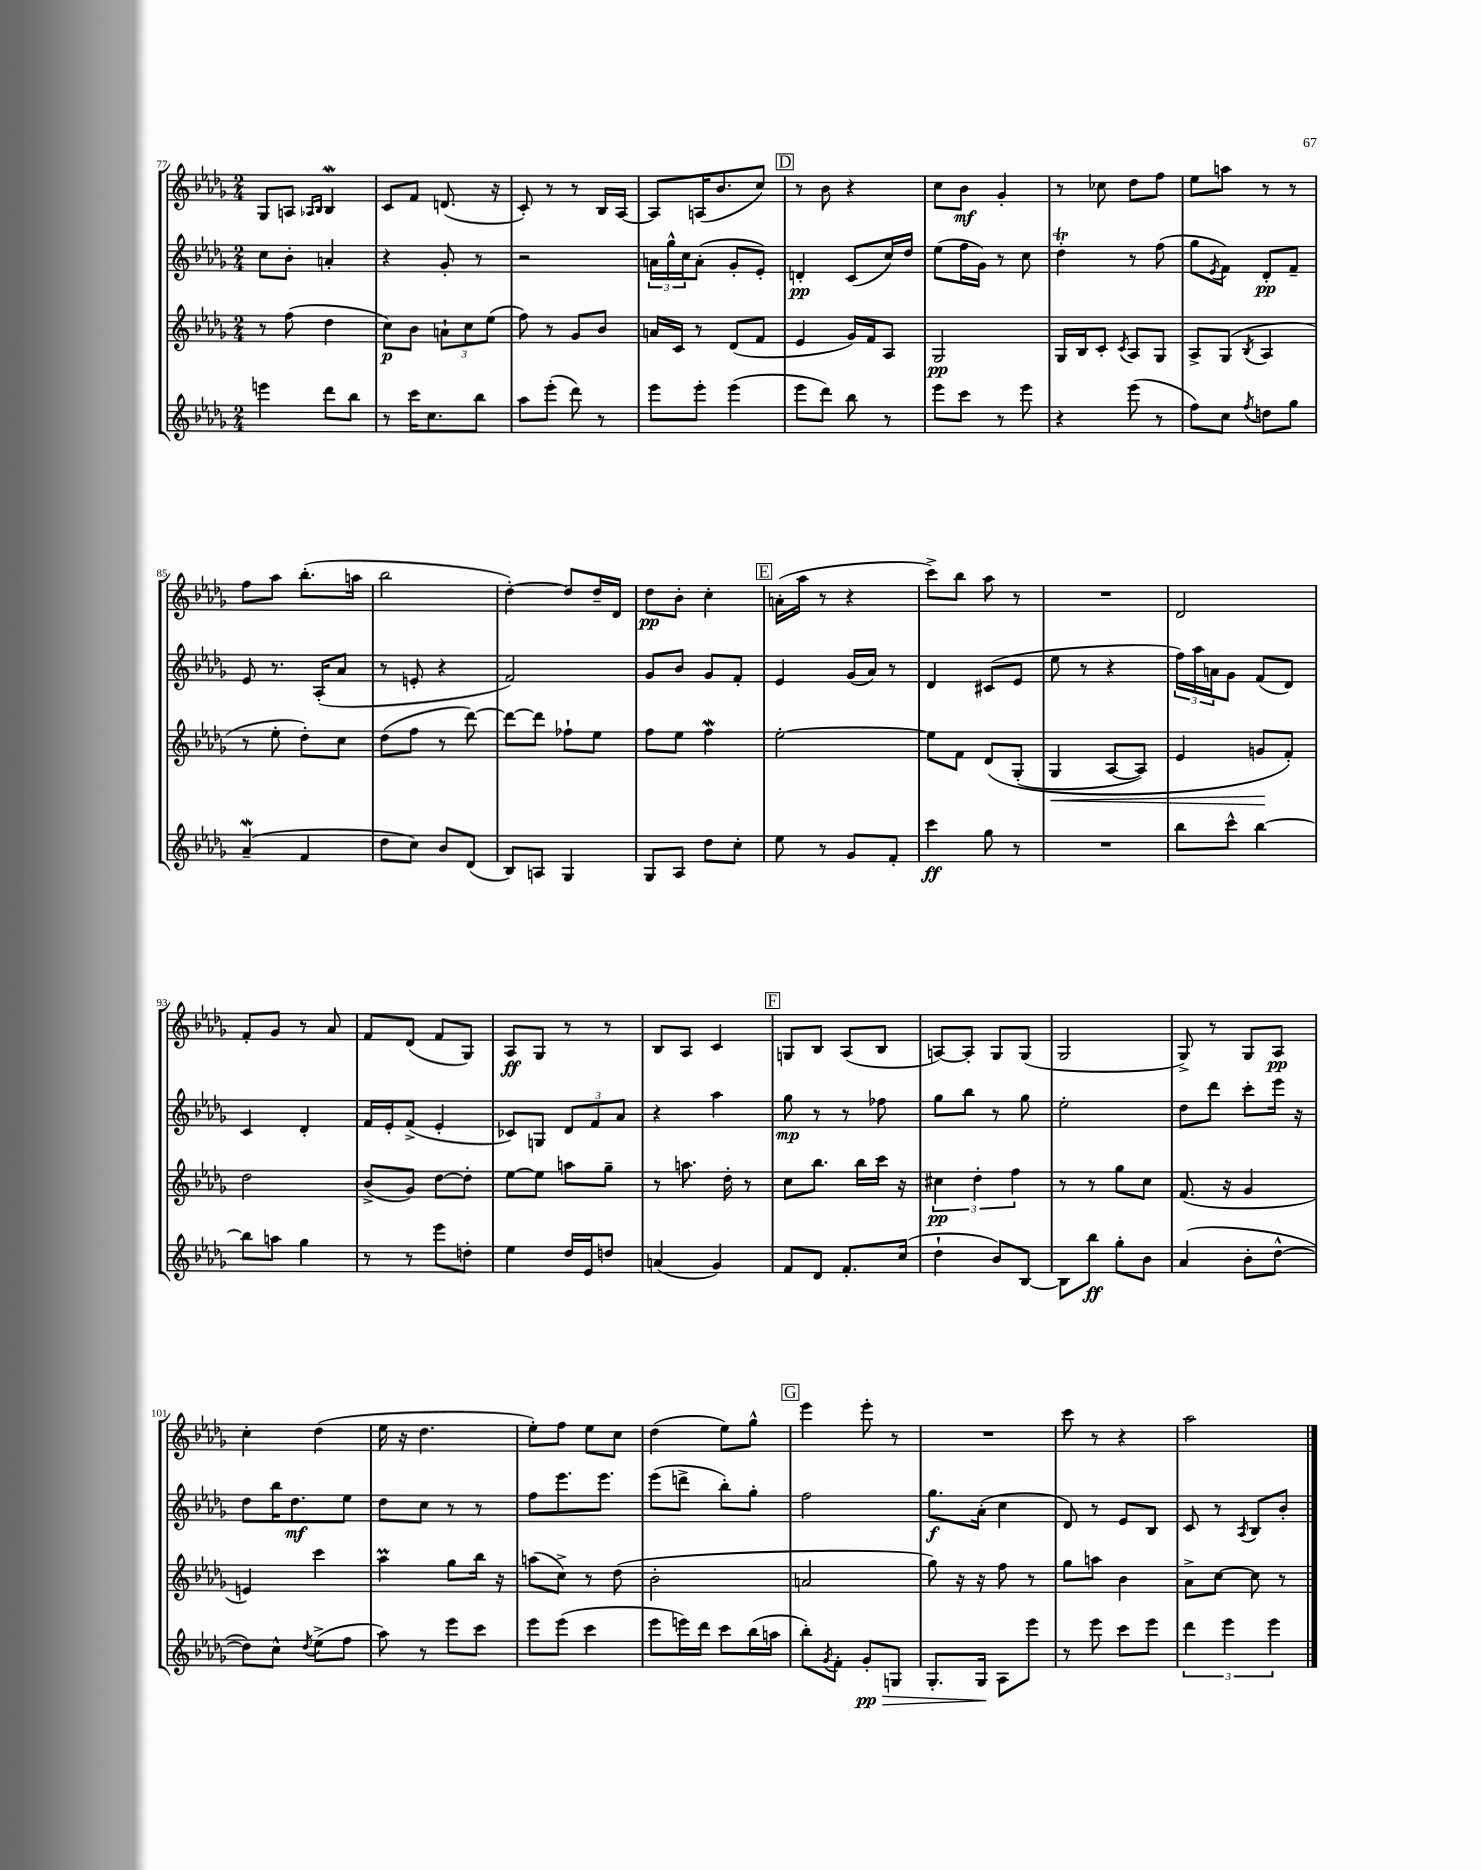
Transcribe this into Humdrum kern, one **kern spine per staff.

**kern	**kern	**kern	**kern
*staff4	*staff3	*staff2	*staff1
*clefG2	*clefG2	*clefG2	*clefG2
*k[b-e-a-d-g-]	*k[b-e-a-d-g-]	*k[b-e-a-d-g-]	*k[b-e-a-d-g-]
*M2/4	*M2/4	*M2/4	*M2/4
4eee	8r	8cc	8G-
.	(8ff	8b-'	8A
.	.	.	16qqA-
.	.	.	16qqB-
8ddd-	4dd-	4a'	4B-
8bb-	.	.	.
=	=	=	=
8r	8cc)	4r	8c
16ccc	8b-	.	8f
8.cc	.	.	.
.	12a`	8g-'	(8.d
.	12cc	.	.
8bb-	.	8r	.
.	(12ee-	.	.
.	.	.	16r
=	=	=	=
8aa-	8ff)	2r	8c')
(8eee-'	8r	.	8r
8ddd-)	8g-	.	8r
8r	8b-	.	16B-
.	.	.	[16A-
=	=	=	=
8eee-	16a	24a	8A-]
.	.	24gg-^^	.
.	16c	.	.
.	.	24cc	.
8eee-'	8r	(8a'	(16A
.	.	.	8.b-
(4eee-	(8d-	8g-'	.
.	8f	8e-')	8cc)
=	=	=	=
8eee-	4e-	4d'	8r
8ddd-)	.	.	8b-
8bb-	16g-)	(8c	4r
.	16f	.	.
8r	8A-	16cc)	.
.	.	16dd-	.
=	=	=	=
8eee-	2G-	(8ee-	8cc
8ccc	.	16ff	8b-
.	.	16g-)	.
8r	.	8r	4g-'
8eee-	.	8cc	.
=	=	=	=
4r	16G-	4dd-'	8r
.	16B-	.	.
.	8c'	.	8cc-
.	8qc	.	.
(8eee-	8A-	8r	8dd-
8r	8G-	(8ff	8ff
=	=	=	=
8ff)	8A-^	8gg-	8ee-
.	.	8qe-	.
8cc	(8G-	8f)	8aa
8qff	8qB-	.	.
8dd	4A-	8d-'	8r
8gg-	.	8f~	8r
=	=	=	=
(4a-~	8r	8e-	8ff
.	8ee-'	8.r	8aa-
4f	8dd-')	.	(8.bb-'
.	.	(16A-'	.
.	8cc	8a-	.
.	.	.	16aa
=	=	=	=
8dd-	(8dd-	8r	2bb-
8cc)	8ff	8e'	.
8b-	8r	4r	.
(8d-	[8ddd-)	.	.
=	=	=	=
8B-)	8ddd-_	2f)	[4dd-')
8A	8ddd-]	.	.
4G-	8ff-`	.	8dd-]
.	8ee-	.	16dd-~
.	.	.	16d-
=	=	=	=
8G-	8ff	8g-	8dd-
8A-	8ee-	8b-	8b-'
8dd-	4ff	8g-	4cc'
8cc'	.	8f'	.
=	=	=	=
8ee-	[2ee-'	4e-	(16a'
.	.	.	16aa-
8r	.	.	8r
8g-	.	(16g-	4r
.	.	16a-)	.
8f'	.	8r	.
=	=	=	=
4ccc	8ee-]	4d-	8ccc^)
.	8f	.	8bb-
8gg-	&(8d-	(8c#	8aa-
8r	(8G-'	8e-	8r
=	=	=	=
2r	4G-	8ee-	2r
.	.	8r	.
.	[8A-	4r	.
.	8A-])	.	.
=	=	=	=
8bb-	4e-	24ff)	2d-
.	.	24aa-	.
.	.	24a	.
8ccc^^	.	8g-	.
[4bb-	8g	(8f	.
.	8f'&)	8d-)	.
=	=	=	=
8bb-]	2dd-	4c	8f'
8aa	.	.	8g-
4gg-	.	4d-'	8r
.	.	.	8a-
=	=	=	=
8r	(8b-^	16f	8f
.	.	16e-'	.
8r	8g-)	(8f^	(8d-
8eee-	[8dd-	4e-'	8f
8dd'	8dd-']	.	8G-)
=	=	=	=
4ee-	[8ee-	8c-)	8A-
.	8ee-]	8G	8G-
16dd-	8aa	12d-	8r
16e-	.	.	.
.	.	12f	.
8dd	8gg-~	.	8r
.	.	12a-	.
=	=	=	=
(4a	8r	4r	8B-
.	8.aa	.	8A-
4g-)	.	4aa-	4c
.	16dd-'	.	.
.	8r	.	.
=	=	=	=
8f	8cc	8gg-	8G
8d-	8.bb-	8r	8B-
8.f'	.	8r	(8A-
.	16bb-	.	.
.	16ccc	8ff-	8B-
(16cc	16r	.	.
=	=	=	=
4dd-`	6cc#	8gg-	[8A)
.	.	8bb-	8A']
.	6dd-'	.	.
8b-)	.	8r	8G-
.	6ff	.	.
[8B-	.	8gg-	(8G-
=	=	=	=
8B-]	8r	2ee-'	2G-
8bb-	8r	.	.
8gg-'	8gg-	.	.
8b-	8cc	.	.
=	=	=	=
(4a-	(8.f	8dd-	8G-^)
.	.	8ddd-	8r
.	16r	.	.
8b-'	4g-	8ccc'	8G-
[8dd-^^	.	16eee-	8A-
.	.	16r	.
=	=	=	=
8dd-])	4e)	8dd-	4cc'
8cc^^	.	16bb-	.
.	.	8.dd-	.
8qdd-	.	.	.
(8ee-^	4ccc	.	(4dd-
8ff	.	8ee-	.
=	=	=	=
8aa-)	4aa-	8dd-	16ee-
.	.	.	16r
8r	.	8cc	4.dd-
8eee-	8gg-	8r	.
8ccc	16bb-	8r	.
.	16r	.	.
=	=	=	=
8eee-	(8aa	8ff	8ee-')
(8eee-	8cc^)	8.eee-	8ff
4ccc	8r	.	8ee-
.	.	8.eee-	.
.	(8dd-	.	8cc
=	=	=	=
8eee-	2b-'	(8eee-	(4dd-
16eee)	.	8ddd^	.
16ddd-	.	.	.
8ccc	.	8bb-')	8ee-)
(16bb-	.	8gg-'	8gg-^^
16aa	.	.	.
=	=	=	=
8bb-')	2a	2ff	4eee-
8qg-	.	.	.
8f'	.	.	.
8g-'	.	.	8eee-'
8G	.	.	8r
=	=	=	=
8.G-'	8gg-)	8.gg-	2r
.	16r	.	.
16G-	16r	(16a-'	.
8A-	8ff	4cc	.
8eee-	8r	.	.
=	=	=	=
8r	8gg-	8d-)	8ccc
8eee-	8aa	8r	8r
8ccc	4b-	8e-	4r
8eee-	.	8B-	.
=	=	=	=
6ddd-	8a-^	8c	2aa-
.	[8cc	8r	.
6eee-	.	.	.
.	.	8qA-	.
.	8cc]	8B-	.
6eee-	.	.	.
.	8r	8b-'	.
==	==	==	==
*-	*-	*-	*-
